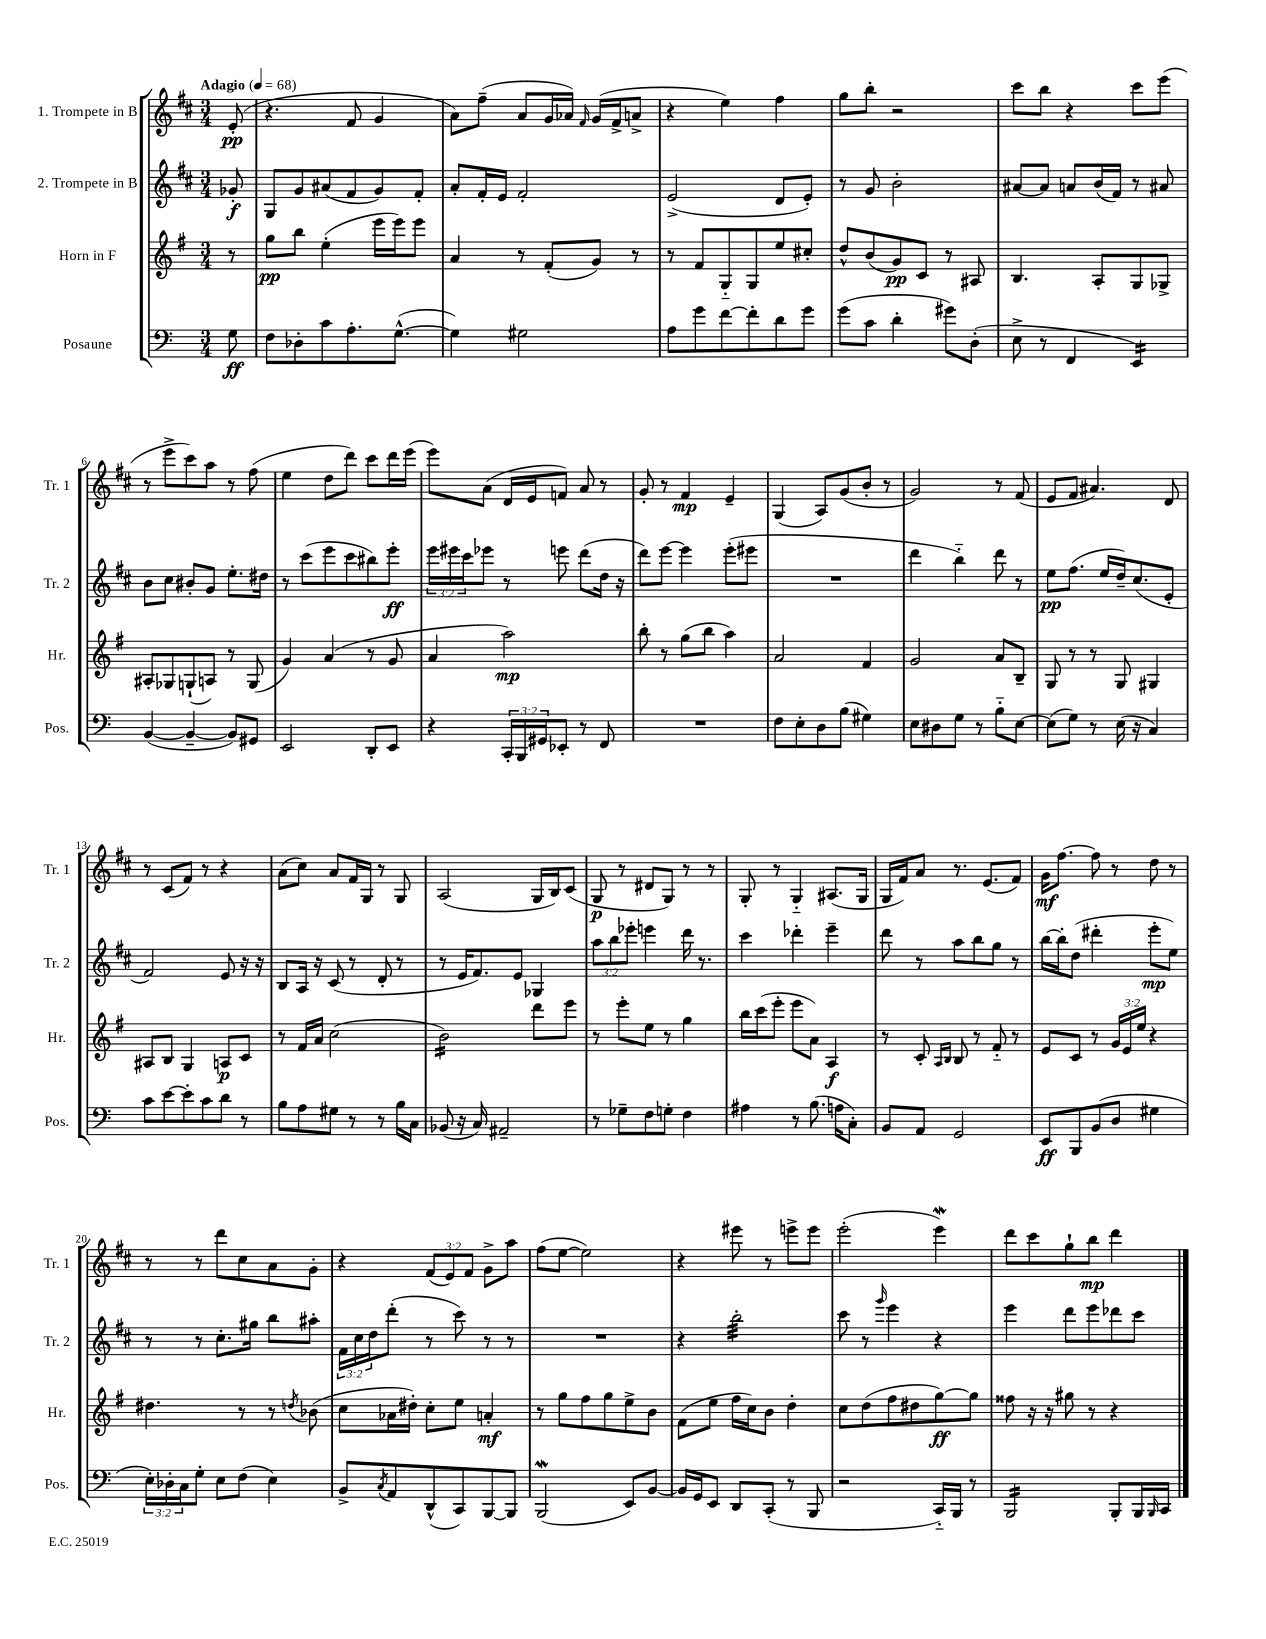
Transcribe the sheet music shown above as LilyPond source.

<<
\new StaffGroup <<
\new Staff = "s0" \with { instrumentName = "1. Trompete in B" shortInstrumentName = "Tr. 1" } {
    \clef treble \key d \major \numericTimeSignature \time 3/4 \override Staff.TupletNumber.text = #tuplet-number::calc-fraction-text \partial 8 \tempo "Adagio" 4 = 68
    e'8-.\pp( |
    r4. fis'8 g'4 |
    a'8) fis''8--( a'8 g'16 aes'16) \grace { fis'16 } g'16( fis'16-> a'8-> |
    r4 e''4) fis''4 |
    g''8 b''8-. r2 |
    cis'''8 b''8 r4 cis'''8 e'''8( |
    r8 e'''8-> cis'''8) a''8 r8 fis''8( |
    e''4 d''8 d'''8) cis'''8 d'''16 e'''16( |
    e'''8) a'8( d'16 e'16 f'8) a'8 r8 |
    g'8-. r8 fis'4\mp e'4-- |
    g4( a8) g'8( b'8-. r8 |
    g'2) r8 fis'8( |
    e'8 fis'8 ais'4.) d'8 |
    r8 cis'8( fis'8) r8 r4 |
    a'8( cis''8) a'8 fis'16 g16 r8 g8 |
    a2( g16 b16) cis'8( |
    g8\p r8 dis'8 g8) r8 r8 |
    g8-. r8 g4-_ ais8.( g16 |
    g16 fis'16) a'8 r8. e'8.( fis'8) |
    g'16\mf fis''8.~ fis''8 r8 d''8 r8 |
    r8 r8 d'''8 cis''8 a'8 g'8-. |
    r4 \tuplet 3/2 { fis'8( e'8) fis'8 } g'8-> a''8 |
    fis''8( e''8~ e''2) |
    r4 eis'''8 r8 e'''8-> e'''8 |
    e'''2-.( e'''4\mordent) |
    d'''8 cis'''8 g''8-! b''8\mp d'''4 \bar "|." |
}
\new Staff = "s1" \with { instrumentName = "2. Trompete in B" shortInstrumentName = "Tr. 2" } {
    \clef treble \key d \major \numericTimeSignature \time 3/4 \override Staff.TupletNumber.text = #tuplet-number::calc-fraction-text \partial 8
    ges'8-.\f |
    g8 g'8 ais'8( fis'8 g'8) fis'8-. |
    a'8-. fis'16-. e'16 fis'2-. |
    e'2->( d'8 e'8-.) |
    r8 g'8 b'2-. |
    ais'8~ ais'8 a'8 b'16( fis'16) r8 ais'8 |
    b'8 cis''8 bis'8-. g'8 e''8.-. dis''16 |
    r8 cis'''8( e'''8 cis'''8 bis''8) e'''8-.\ff |
    \tuplet 3/2 { e'''16 eis'''16 cis'''16 } ees'''8 r8 e'''8 d'''8( d''16 r16 |
    d'''8) e'''8~ e'''4 e'''8-.( eis'''8 |
    R2. |
    d'''4 b''4-_) d'''8 r8 |
    e''8\pp fis''8.( e''16 d''16--) cis''8.( e'8-. |
    fis'2) e'8 r16 r16 |
    b8 a16 r16 cis'8( r8 d'8-. r8 |
    r8 e'16 fis'8.) e'8 ges4 |
    \tuplet 3/2 { a''8 b''8 ees'''8-. } e'''4 d'''16 r8. |
    cis'''4 des'''4-. e'''4-- |
    d'''8 r8 a''8 b''8 g''8 r8 |
    b''16~ b''16-. d''8( dis'''4-. e'''8-.\mp e''8) |
    r8 r8 cis''8.-. gis''16 b''8 ais''8-. |
    \tuplet 3/2 { fis'16 cis''16 d''16 } d'''8-.( r8 cis'''8) r8 r8 |
    R2. |
    r4 b''2:32-. |
    cis'''8 r8 \grace { g'''16 } e'''4 r4 |
    e'''4 d'''8 e'''8 des'''8 cis'''8 \bar "|." |
}
\new Staff = "s2" \with { instrumentName = "Horn in F" shortInstrumentName = "Hr." } {
    \clef treble \key g \major \numericTimeSignature \time 3/4 \override Staff.TupletNumber.text = #tuplet-number::calc-fraction-text \partial 8
    r8 |
    g''8\pp b''8 e''4-.( e'''16 e'''16) e'''8 |
    a'4 r8 fis'8-.( g'8) r8 |
    r8 fis'8 g8-_ g8 e''8 cis''8-. |
    d''8-^ b'8( g'8\pp) c'8 r8 ais8 |
    b4. a8-. g8 ges8-> |
    ais8-. ges8 g8-!( a8) r8 g8( |
    g'4) a'4( r8 g'8 |
    a'4 a''2\mp) |
    b''8-. r8 g''8( b''8 a''4) |
    a'2 fis'4 |
    g'2 a'8 b8-- |
    g8 r8 r8 g8 gis4 |
    ais8 b8 g4 a8\p c'8 |
    r8 fis'16 a'16 c''2( |
    b'2:16) d'''8 e'''8 |
    r8 e'''8-. e''8 r8 g''4 |
    b''16 c'''16( e'''8-. e'''8 a'8) a4\f |
    r8 c'8-. \grace { a16 b16 } b8 r8 fis'8-_ r8 |
    e'8 c'8 r8 \tuplet 3/2 { g'16 e'16 e''16 } r4 |
    dis''4. r8 r8 \acciaccatura { d''8 } bes'8( |
    c''8 aes'16 dis''16-.) c''8-. e''8 a'4-.\mf |
    r8 g''8 fis''8 g''8 e''8-> b'8 |
    fis'8( e''8 fis''16 c''16) b'8 d''4-. |
    c''8 d''8( fis''8 dis''8 g''8~\ff) g''8 |
    fisis''8 r16 r16 gis''8 r8 r4 \bar "|." |
}
\new Staff = "s3" \with { instrumentName = "Posaune" shortInstrumentName = "Pos." } {
    \clef bass \key c \major \numericTimeSignature \time 3/4 \override Staff.TupletNumber.text = #tuplet-number::calc-fraction-text \partial 8
    g8\ff |
    f8 des8-. c'8 a8.-. g8.~-^( |
    g4) gis2 |
    a8 g'8 f'8~ f'8-. d'8 g'8 |
    g'8( c'8 d'4-. gis'8) d8-.( |
    e8-> r8 f,4 e,4:16) |
    b,4~( b,4~-- b,8) gis,8 |
    e,2 d,8-. e,8 |
    r4 \tuplet 3/2 { c,16-. b,,16 gis,16 } ees,8-. r8 f,8 |
    R2. |
    f8 e8-. d8 b8( gis4) |
    e8 dis8 g8 r8 b8-_ e8~ |
    e8( g8) r8 e16( r16 c4) |
    c'8 e'8~ e'8-. c'8 d'8 r8 |
    b8 a8 gis8 r8 r8 b16 c16 |
    bes,8( r16 c16) ais,2-- |
    r8 ges8-- f8 g8-. f4 |
    ais4 r8 b8.( a16 c8-.) |
    b,8 a,8 g,2 |
    e,8\ff b,,8 b,8( d8 gis4 |
    \tuplet 3/2 { e16-.) des16-. c16 } g8-. e8 f8( e4) |
    b,8-> \acciaccatura { c8 } a,8 d,8-^( c,8) b,,8~ b,,8 |
    b,,2\mordent( e,8) b,8~ |
    b,16 g,16 e,8 d,8 c,8-.( r8 b,,8 |
    r2 c,16-_) b,,16 r8 |
    b,,2:16 b,,8-. b,,16 \grace { b,,16 } c,16 \bar "|." |
}
>>
>>
